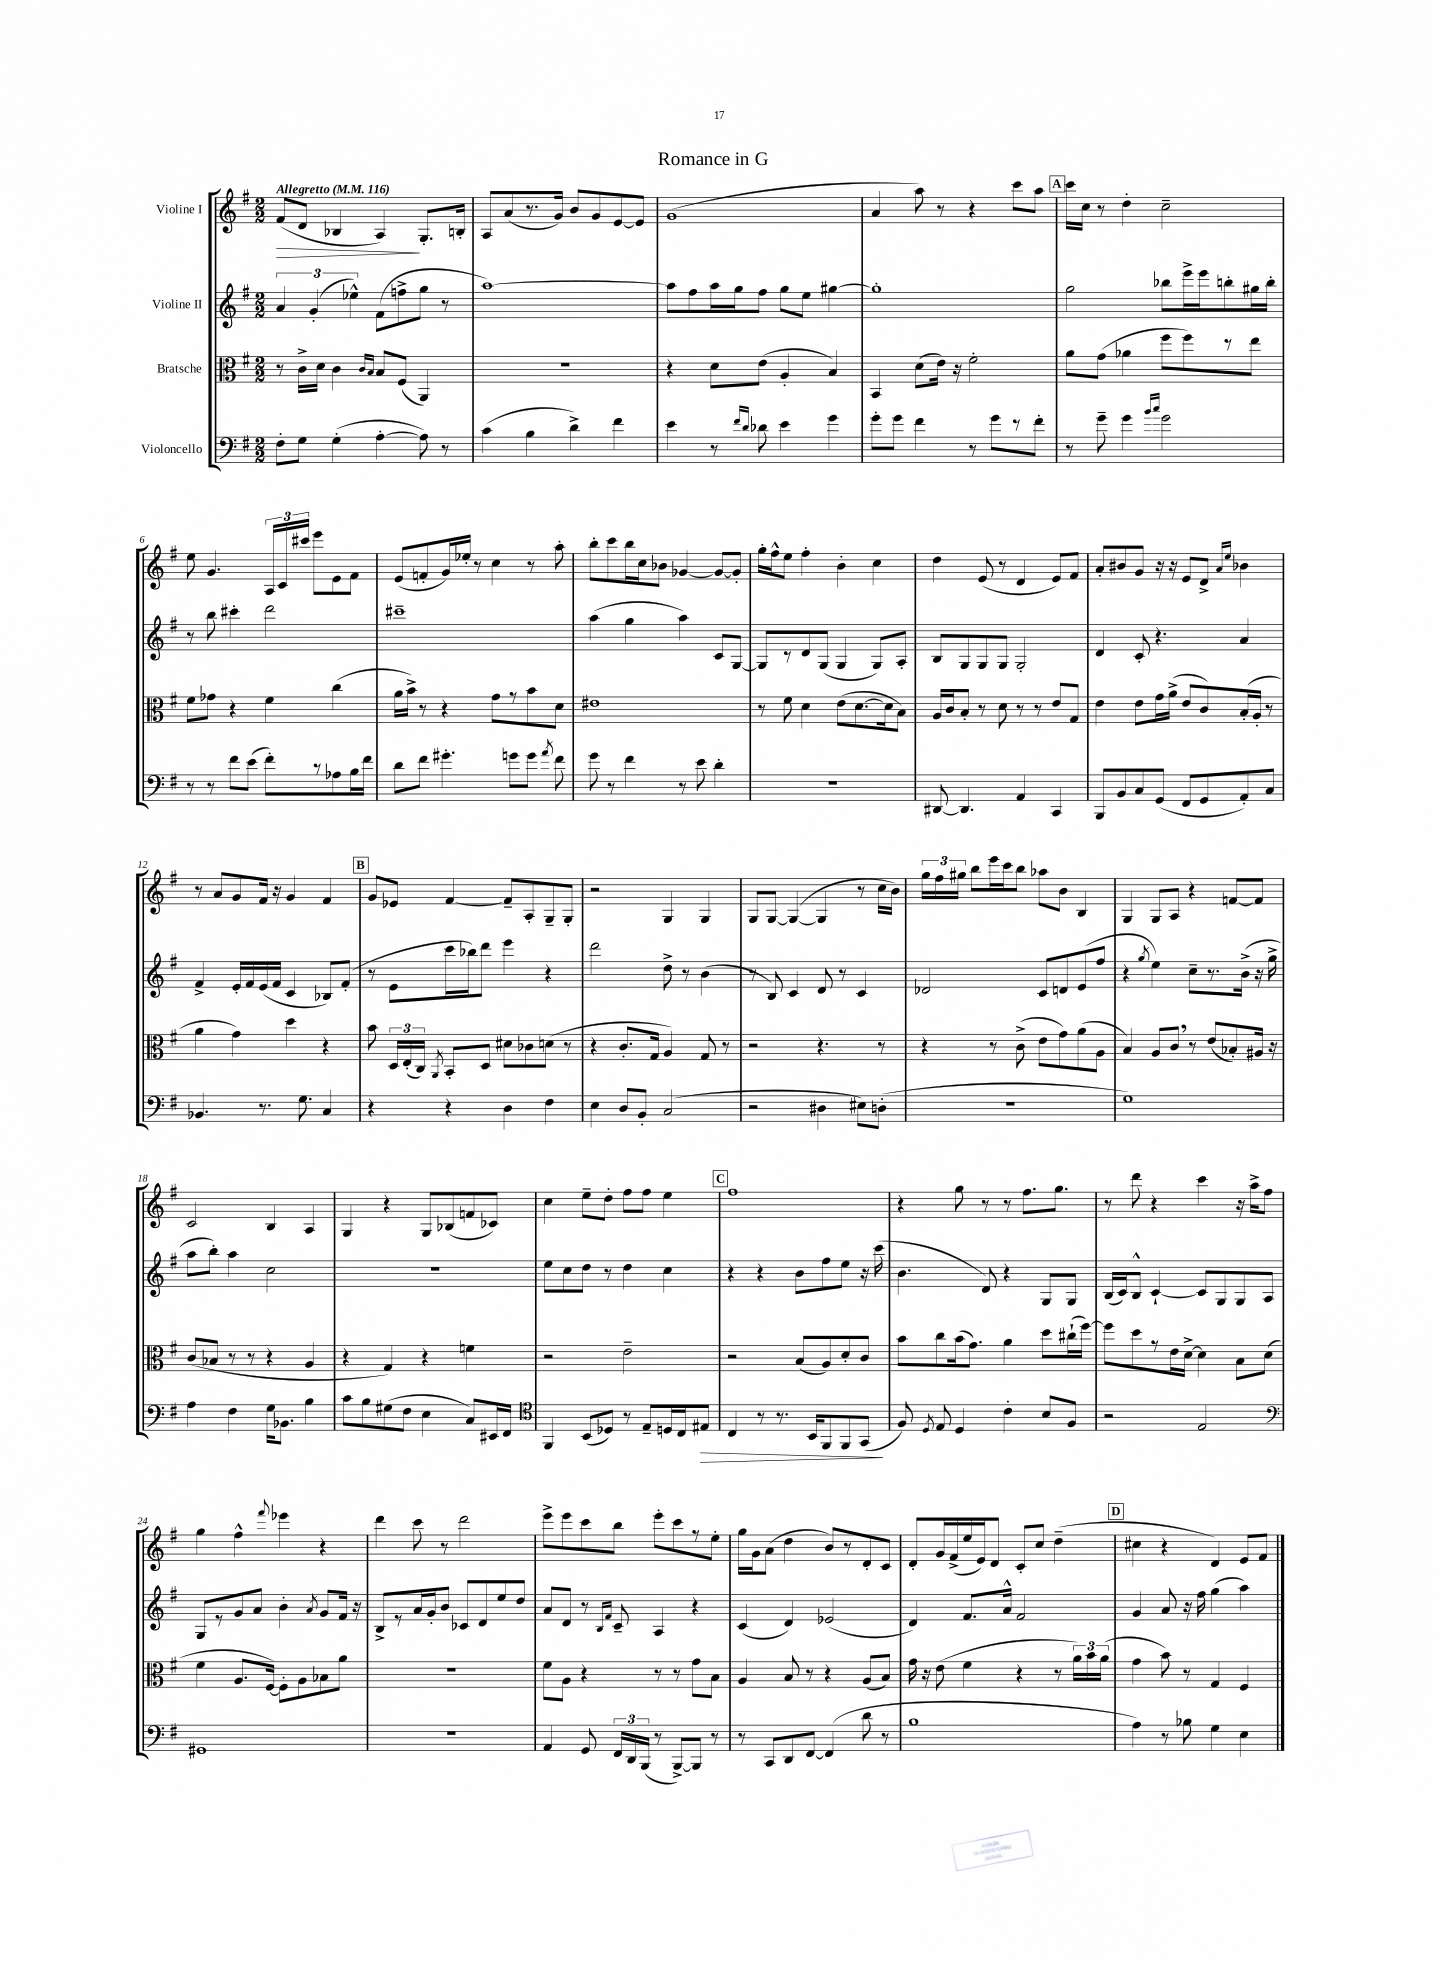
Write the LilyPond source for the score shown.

\header { title = "Romance in G" }
<<
\new StaffGroup <<
\new Staff = "s0" \with { instrumentName = "Violine I" } {
    \clef treble \key g \major \numericTimeSignature \time 2/2 \tempo "Allegretto" 4 = 116
    \autoBeamOff fis'8[\>( d'8] bes4 a4\!) g8.[-. b16]-. |
    a8[ a'8( r8. g'16]) b'8[ g'8 e'8~ e'8] |
    g'1( |
    a'4 a''8) r8 r4 c'''8[ a''8] |
    \mark \markup { \box "A" } c'''16[ c''16] r8 d''4-. c''2-- |
    e''8 g'4. \tuplet 3/2 { a16[ c'16 cis'''16] } e'''8[ e'8 fis'8] |
    e'8[( f'8-. g'16) ees''16]-. r8 c''4 r8 a''8-. |
    b''8[-. c'''8 b''16 c''16 bes'8] ges'4~ ges'8[~ ges'8]-. |
    g''16[-. fis''16-^ e''8] fis''4-. b'4-. c''4 |
    d''4 e'8( r8 d'4 e'8[) fis'8] |
    a'8[-. bis'8 g'8] r16 r16 e'8[ d'8]-> \grace { a'16[ e''16] } bes'4 |
    r8 a'8[ g'8 fis'16] r16 g'4 fis'4 |
    \mark \markup { \box "B" } g'8[ ees'8] fis'4~ fis'8[-- a8-. g8-- g8]-. |
    r2 g4 g4 |
    g8[ g8]~ g4~( g4 r8 c''16[ b'16]) |
    \tuplet 3/2 { g''16[ fis''16 gis''16] } b''8[ e'''16 c'''16 b''8] aes''8[ b'8] b4 |
    g4 g8[ a8] r4 f'8[~ f'8] |
    c'2 b4 a4 |
    g4 r4 g8[ bes8( f'8 ces'8]) |
    c''4 e''8[-- d''8]-. fis''8[ fis''8] e''4 |
    \mark \markup { \box "C" } fis''1 |
    r4 g''8 r8 r8 fis''8.[ g''8.] |
    r8 d'''8 r4 c'''4 r16 a''16[-> fis''8] |
    g''4 fis''4-^ \appoggiatura { fis'''8 } ees'''4 r4 |
    d'''4 c'''8 r8 d'''2 |
    e'''8[-> e'''8 c'''8 b''8] e'''8[-. c'''8 r8 e''8]-. |
    g''16[ g'16 a'8]( d''4 b'8[) r8 d'8-. c'8] |
    d'8[-. g'16 fis'16->( e''16 e'16) d'8] c'8[-. c''8] d''4--( |
    \mark \markup { \box "D" } cis''4 r4 d'4) e'8[ fis'8] \bar "|." |
}
\new Staff = "s1" \with { instrumentName = "Violine II" } {
    \clef treble \key g \major \numericTimeSignature \time 2/2
    \autoBeamOff \tuplet 3/2 { a'4 g'4-.( ees''4-^) } fis'8[( f''8-> g''8] r8 |
    a''1~) |
    a''8[ fis''8 a''16 g''16 fis''8] g''8[ e''8] gis''4~ |
    gis''1-. |
    \mark \markup { \box "A" } g''2 bes''8[ e'''16-> e'''16 b''8-. gis''16 b''16]-. |
    r8 b''8 cis'''4-. d'''2 |
    cis'''1-- |
    a''4( g''4 a''4) c'8[ g8]~ |
    g8[ r8 d'8 g8]( g4 g8[) a8]-. |
    b8[ g8 g8 g8] g2-. |
    d'4 c'8-. r4. a'4 |
    fis'4-> e'16[-. fis'16 e'16( fis'16] c'4 bes8[) fis'8]-.( |
    \mark \markup { \box "B" } r8 e'8[ c'''16 bes''16) d'''8] e'''4 r4 |
    d'''2 d''8-> r8 b'4( |
    r8 b8) c'4 d'8 r8 c'4 |
    des'2 c'8[ d'8 e'8( fis''8] |
    r4 \acciaccatura { g''8 } e''4) c''8[-- r8. b'16]->( r16 g''16-> |
    a''8[ b''8]-.) a''4 c''2 |
    R1 |
    e''8[ c''8 d''8] r8 d''4 c''4 |
    \mark \markup { \box "C" } r4 r4 b'8[ fis''8 e''8] r16 c'''16( |
    b'4. d'8) r4 g8[ g8] |
    b16[( c'16) b8]-^ c'4~-! c'8[ g8 g8 a8] |
    g8[ r8 g'8 a'8] b'4-. \acciaccatura { a'8 } g'8[ fis'16] r16 |
    b8[-> r8 a'16 g'16-. b'8] ces'8[ d'8 e''8 d''8] |
    a'8[ d'8] r8 \grace { b16[ fis'16] } c'8-- a4 r4 |
    c'4( d'4) ees'2( |
    d'4) fis'8.[ a'16]-^ fis'2 |
    \mark \markup { \box "D" } g'4 a'8 r16 fis''16 g''4( a''4) \bar "|." |
}
\new Staff = "s2" \with { instrumentName = "Bratsche" } {
    \clef alto \key g \major \numericTimeSignature \time 2/2
    \autoBeamOff r8 c'16[-> d'16] c'4 \grace { c'16[ b16] } b8[ fis8]( a,4) |
    r1 |
    r4 d'8[ e'8]( a4-. b4) |
    b,4 d'8[( e'16]) r16 fis'2-. |
    \mark \markup { \box "A" } a'8[ g'8]( aes'4 fis''8[ fis''8) r8 e''8] |
    fis'8[ ges'8] r4 fis'4 c''4( |
    a'16[ b'16]->) r8 r4 g'8[ r8 b'8 d'8] |
    eis'1 |
    r8 fis'8 d'4 e'8[( d'8.~ d'16 b8]) |
    a16[ c'16 b8]-. r8 d'8 r8 r8 e'8[ g8] |
    e'4 e'8[ g'16 a'16]->( e'8[ c'8) b16-.( a16]-. r8 |
    a'4 g'4) d''4 r4 |
    \mark \markup { \box "B" } b'8 \tuplet 3/2 { d16[ e16-.( c16]) } \acciaccatura { a,8 } b,8[-. d8] dis'8[ ces'8 d'8]( r8 |
    r4 c'8.[-. g16] a4) g8 r8 |
    r2 r4. r8 |
    r4 r8 c'8->( e'8[ g'8) a'8( a8] |
    b4) a8[ c'8] \breathe r8 e'8[( bes8-.) ais16] r16 |
    c'8[( bes8] r8 r8 r4 a4 |
    r4 g4) r4 f'4 |
    r2 e'2-- |
    \mark \markup { \box "C" } r2 b8[( a8) d'8-. c'8] |
    b'8[ c''8 b'16( g'8.]) a'4 d''8[ cis''16-!( fis''16]~) |
    fis''8[ d''8 r8 e'16 d'16]~-> d'4 b8[ d'8]( |
    fis'4 a8.[ fis16]~) fis8[-. a8 bes8 a'8] |
    R1 |
    fis'8[ a8] r4 r8 r8 g'8[ b8] |
    a4 b8 r8 r4 a8[( b8]) |
    g'16 r16 e'8( fis'4 r4 r8 \tuplet 3/2 { a'16[) b'16 a'16]( } |
    \mark \markup { \box "D" } g'4 b'8) r8 g4 fis4 \bar "|." |
}
\new Staff = "s3" \with { instrumentName = "Violoncello" } {
    \clef bass \key g \major \numericTimeSignature \time 2/2
    \autoBeamOff fis8[-. g8] g4-.( a4~-. a8) r8 |
    c'4( b4 d'4->) fis'4 |
    e'4 r8 \grace { fis'16[ d'16] } des'8 e'4 g'4 |
    g'8[-. g'8] fis'4 r8 g'8[ r8 fis'8]-. |
    \mark \markup { \box "A" } r8 g'8-- g'4 \grace { b'16[ c''16] } g'2 |
    r8 r8 fis'8[ e'8]( fis'8[-.) r8 aes8 b16 fis'16] |
    d'8[ fis'8] gis'4.-. g'8[ g'8] \acciaccatura { a'8 } fis'8 |
    g'8 r8 fis'4 r8 e'8 d'4-. |
    r1 |
    dis,8~ dis,4. a,4 c,4 |
    b,,8[ b,8 c8 g,8]( fis,8[ g,8 a,8-.) c8] |
    bes,4. r8. g8. c4 |
    \mark \markup { \box "B" } r4 r4 d4 fis4 |
    e4 d8[ b,8]-. c2( |
    r2 dis4 eis8[) d8]-.( |
    R1 |
    g1) |
    a4 fis4 g16[ bes,8.] b4 |
    c'8[ b8 gis8( fis8] e4 c8[) eis,16 fis,16] |
    \clef tenor fis,4 b,8[( des8]) r8 e8[-- d16 c16 eis8]\> |
    \mark \markup { \box "C" } c4 r8 r8. b,16[ fis,8 fis,8 g,8]\!( |
    fis8) \acciaccatura { d8 } e8 d4 c'4-. b8[ fis8] |
    r2 e2 |
    \clef bass gis,1 |
    R1 |
    a,4 g,8 \tuplet 3/2 { fis,16[ d,16 b,,16]( } r8 b,,8[~->) b,,8] r8 |
    r8 c,8[ d,8 fis,8]~ fis,4( d'8 r8 |
    b1 |
    \mark \markup { \box "D" } a4) r8 bes8 g4 e4 \bar "|." |
}
>>
>>
